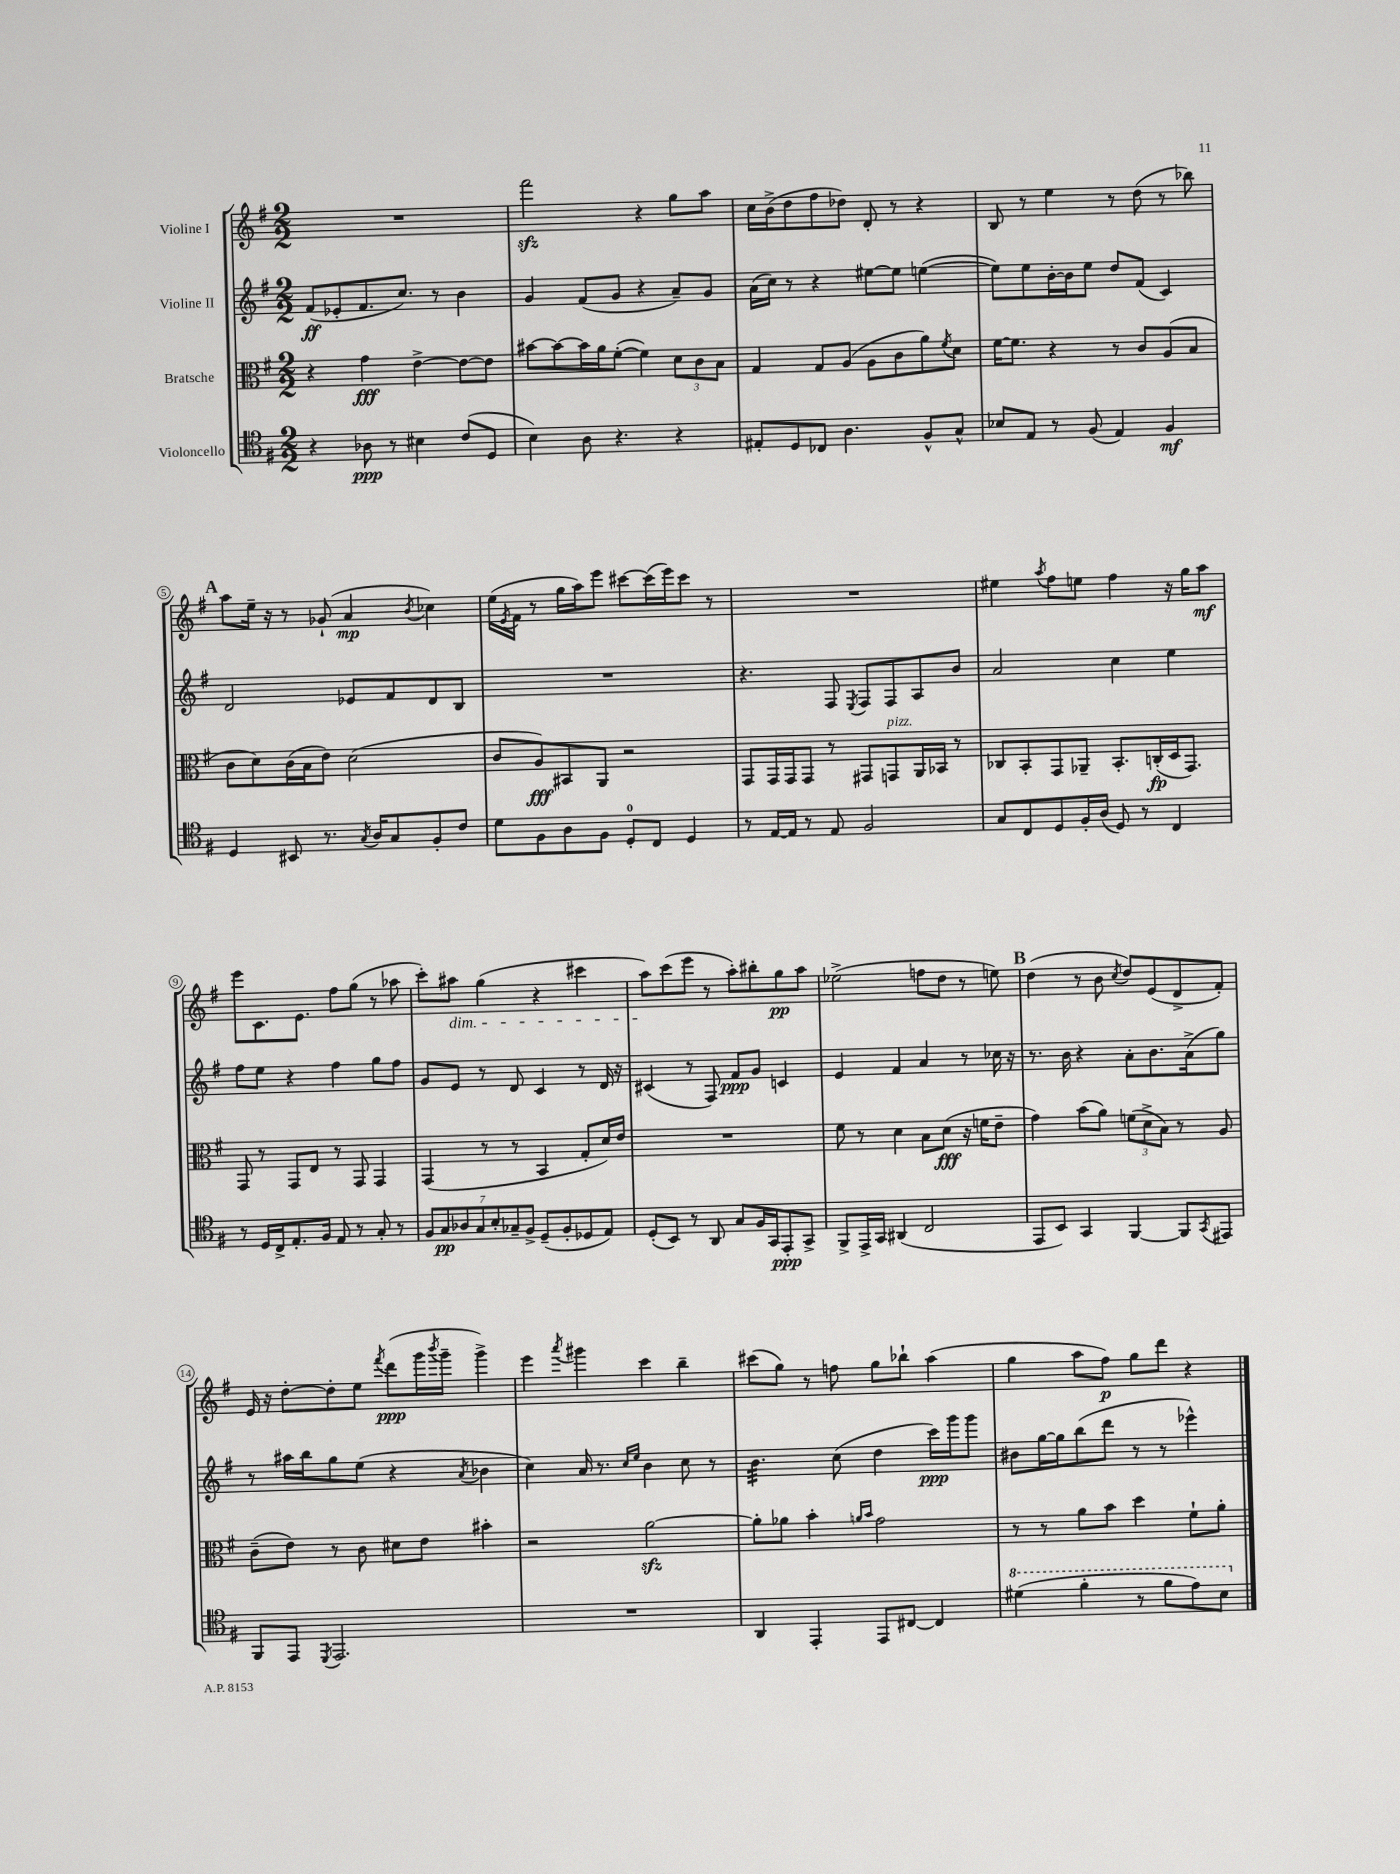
<<
\new StaffGroup <<
\new Staff = "s0" \with { instrumentName = "Violine I" } {
    \clef treble \key g \major \numericTimeSignature \time 2/2
    R1 |
    fis'''2\sfz r4 g''8 a''8 |
    c''16 b'16->( d''8 fis''8 des''8) d'8-. r8 r4 |
    b8 r8 e''4 r8 d''8( r8 bes''8) |
    \mark \markup { \bold "A" } a''8 e''16-- r16 r8 ges'8-!( a'4\mp \acciaccatura { b'8 } ces''4) |
    e''16( \acciaccatura { e'8 } fis'16 r8 g''16 a''16) e'''8 cis'''8~ cis'''16( e'''16) cis'''8 r8 |
    R1 |
    eis''4 \acciaccatura { a''8 } fis''8 e''8 fis''4 r16 g''16 a''8\mf |
    e'''8 c'8. e'8. fis''8 g''8( r8 aes''8 |
    c'''8-.) ais''8\dim g''4( r4 cis'''4 |
    a''8\!) c'''8( e'''8 r8 a''8-.) bis''8-. g''8\pp a''8 |
    ees''2->( f''8 d''8 r8 e''8) |
    \mark \markup { \bold "B" } d''4( r8 b'8 \acciaccatura { c''8 } d''8) e'8( d'8-> fis'8-.) |
    e'16 r16 d''8~-. d''8-. e''8 \acciaccatura { fis'''8 } d'''8\ppp( g'''16 \acciaccatura { b'''8 } g'''16-- g'''4->) |
    e'''4 \acciaccatura { a'''8 } gis'''4 c'''4 b''4-- |
    cis'''8( g''8) r8 f''8 g''8 bes''8-! a''4( |
    g''4 a''8 fis''8\p) g''8 d'''8 r4 \bar "|." |
}
\new Staff = "s1" \with { instrumentName = "Violine II" } {
    \clef treble \key g \major \numericTimeSignature \time 2/2
    fis'8\ff( ees'8-. fis'8. c''8.) r8 b'4 |
    g'4 fis'8( g'8 r4 a'8--) g'8 |
    a'16( c''16) r8 r4 eis''8~ eis''8 e''4~( |
    e''8) e''8 b'16~-. b'16 e''8 d''8 fis'8( c'4) |
    \mark \markup { \bold "A" } d'2 ees'8 fis'8 d'8 b8 |
    R1 |
    r4. fis8 \acciaccatura { e8 } fis8 fis8 a8 b'8 |
    a'2 c''4 e''4 |
    fis''8 e''8 r4 fis''4 g''8 fis''8 |
    g'8 e'8 r8 d'8 c'4 r8 d'16 r16 |
    cis'4( r8 fis8) fis'8\ppp g'8 c'4 |
    e'4 fis'4 a'4 r8 ces''16 r16 |
    \mark \markup { \bold "B" } r8. b'16 r4 a'8-. b'8. a'16->( g''8) |
    r8 ais''16 b''16 g''8 e''8( r4 \acciaccatura { a'8 } bes'4 |
    c''4) a'16 r8. \grace { c''16 e''16 } b'4 c''8 r8 |
    b'4.:32 c''8( d''4 c'''16\ppp) g'''16 g'''8 |
    bis'8 g''16~ g''16 b''8( d'''8 r8 r8 ees'''4-^) \bar "|." |
}
\new Staff = "s2" \with { instrumentName = "Bratsche" } {
    \clef alto \key g \major \numericTimeSignature \time 2/2
    r4 g'4\fff e'4~-> e'8~ e'8 |
    bis'8~ bis'8~ bis'16 a'16 fis'8~-.( fis'4) \tuplet 3/2 { d'8 c'8 b8 } |
    g4 g8 a8( a8 c'8 a'8) \acciaccatura { fis'8 } d'8 |
    fis'16~ fis'8. r4 r8 c'8 a8( b8 |
    \mark \markup { \bold "A" } c'8 d'8) c'16( b16 e'8) d'2( |
    c'8 a8\fff) bis,8 a,8 r2 |
    g,8 g,16 g,16 g,8 r8 gis,8 g,8^\markup { \italic "pizz." } a,16 bes,16 r8 |
    ces8 b,8-. g,8 aes,8-- b,8.-. c16-.\fp( d16 g,8.) |
    g,8 r8 g,8 e8 r8 g,8 g,4 |
    g,4( r8 r8 b,4 g8-. d'16) e'16 |
    R1 |
    fis'8 r8 d'4 b8 d'8\fff( r16 f'16 e'8-- |
    \mark \markup { \bold "B" } g'4) b'8( a'8) \tuplet 3/2 { f'8( d'8-> b8) } r8 a8 |
    c'8--( e'8) r8 c'8 dis'8 e'8 bis'4-. |
    r2 a'2~\sfz |
    a'8-. aes'8 b'4-. \grace { a'16 b'16 } g'2 |
    r8 r8 a'8 b'8 d''4 fis'8-! a'8-. \bar "|." |
}
\new Staff = "s3" \with { instrumentName = "Violoncello" } {
    \clef tenor \key g \major \numericTimeSignature \time 2/2
    r4 aes8\ppp r8 bis4 c'8( d8 |
    b4) a8 r4. r4 |
    eis8-. d8 ces8 a4. fis8-^ g8-^ |
    bes8 e8 r8 fis8( e4) fis4\mf |
    \mark \markup { \bold "A" } d4 bis,8 r8. \acciaccatura { g8 } a16 g8 fis8-. c'8 |
    d'8 fis8 a8 fis8 d8-0-. c8 d4 |
    r8 e16~ e16 r8 e8 fis2 |
    g8 c8 d8 fis16-. a16( d8) r8 c4 |
    r8 d16 c16-> e8.-. fis16 e8 r8 g8-. r8 |
    \tuplet 7/4 { fis8 g8\pp aes8 g8 b8-. ges8-- fis8-> } d8--( fis8-. des8 e8) |
    d8-.( b,8) r8 a,8 g8 fis16 g,16 e,8-.\ppp g,8-> |
    fis,8-> e,16-> g,16 ais,4( c2 |
    \mark \markup { \bold "B" } e,8 b,8) g,4 fis,4~ fis,8 \acciaccatura { g,8 } eis,8 |
    fis,8 e,8 \acciaccatura { d,8 } e,2. |
    R1 |
    a,4 e,4-. e,8 cis8~ cis4 |
    \ottava #1 dis''4( fis''4-. r8 fis''8 e''8) b'8 \ottava #0 \bar "|." |
}
>>
>>
\layout { \context { \Score \override BarNumber.stencil = #(make-stencil-circler 0.1 0.3 ly:text-interface::print) } }
